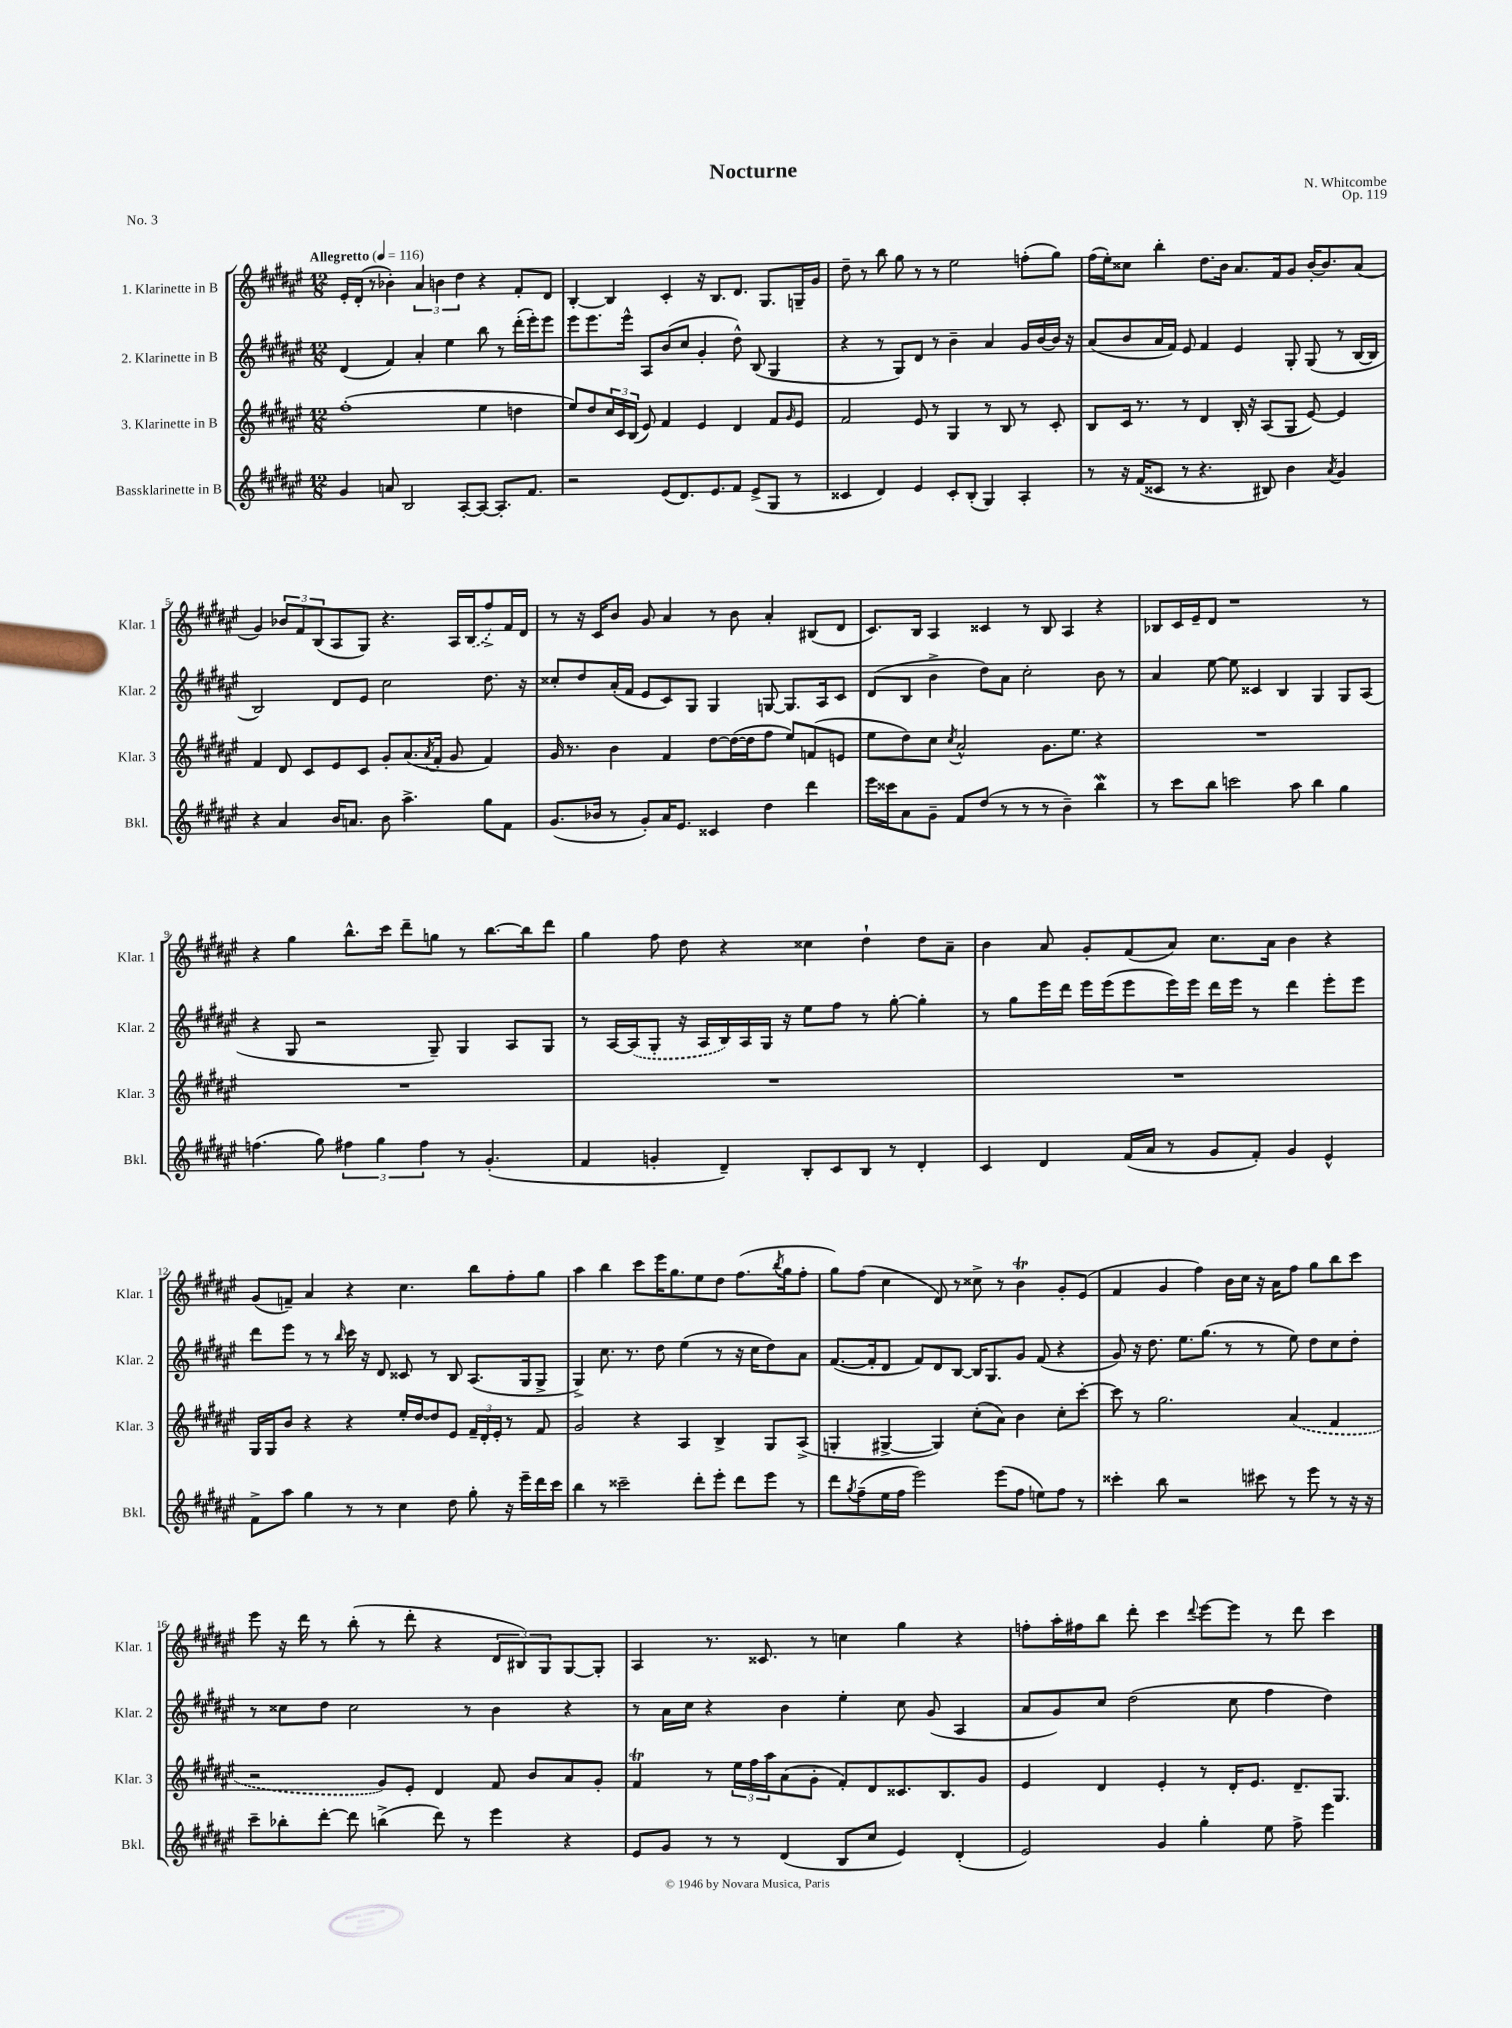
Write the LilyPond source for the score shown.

\header { title = "Nocturne" composer = "N. Whitcombe" opus = "Op. 119" piece = "No. 3" }
<<
\new StaffGroup <<
\new Staff = "s0" \with { instrumentName = "1. Klarinette in B" shortInstrumentName = "Klar. 1" } {
    \clef treble \key fis \major \numericTimeSignature \time 12/8 \tempo "Allegretto" 4 = 116
    eis'16-. dis'16-.( r8 bes'4-.) \tuplet 3/2 { ais'4 b'4 dis''4 } r4 fis'8-. dis'8 |
    b4~-. b4 cis'4-. r16 b8. dis'8. gis8. g16-- gis'16 |
    dis''8-- r8 b''8 gis''8 r8 r8 eis''2 f''8-.( gis''8) |
    fis''16( eis''16-.) cisis''8 b''4-. dis''8. b'16 ais'8. fis'16 gis'8 b'16~-. b'8. ais'8( |
    gis'4) \tuplet 3/2 { bes'8 fis'8 b8( } ais8 gis8) r4. ais16 \once \slurDashed b16( fis''8->) fis'16 dis'16 |
    r8 r16 cis'16 b'8 gis'8 ais'4 r8 b'8 ais'4-. bis8( dis'8 |
    cis'8.) b16 ais4 cisis'4 r8 b8 ais4 r4 |
    bes8 cis'16 eis'16-- dis'8 r1 r8 |
    r4 gis''4 b''8.-^ cis'''16 dis'''8-- g''8 r8 b''8.~ b''16 dis'''8 |
    gis''4 fis''8 dis''8 r4 cisis''4 dis''4-! dis''8 ais'8-- |
    b'4 ais'8 gis'8-. fis'8( ais'8) cis''8. ais'16 b'4 r4 |
    gis'8( f'8--) ais'4 r4 cis''4. b''8 fis''8-. gis''8 |
    ais''4 b''4 cis'''8 eis'''16 gis''8. eis''8 dis''8 fis''8.( \acciaccatura { b''8 } gis''16 fis''8-. |
    gis''8) fis''8( cis''4 dis'8) r8 cisis''8-> r8 b'4\trill gis'8-. eis'8( |
    fis'4 gis'4 fis''4) b'16 cis''16 r16 ais'16 fis''8 gis''8 b''8 cis'''8 |
    eis'''8 r16 dis'''16 r8 b''8-.( r8 dis'''8-. r4 \tuplet 3/2 { dis'8 bis8) gis8 } gis8~ gis8-. |
    ais4 r8. cisis'8. r8 c''4 gis''4 r4 |
    f''8-. ais''16-. fis''16 b''8 dis'''8-. cis'''4 \appoggiatura { dis'''8 } eis'''8~ eis'''8 r8 dis'''8 cis'''4 \bar "|." |
}
\new Staff = "s1" \with { instrumentName = "2. Klarinette in B" shortInstrumentName = "Klar. 2" } {
    \clef treble \key fis \major \numericTimeSignature \time 12/8
    dis'4( fis'4) ais'4-. eis''4 b''8 r8 dis'''16-.( eis'''16-.) eis'''8 |
    eis'''8 eis'''8. eis'''16-^ ais8 b'8( cis''8 gis'4-. dis''8-^) b8( gis4 |
    r4 r8 gis8) dis'8 r8 b'4-- ais'4 gis'16 b'16~ b'16 r16 |
    ais'8( b'8 ais'16 fis'16) eis'8 fis'4 eis'4 gis8-. gis8( r8 b16~ b16 |
    b2) dis'8 eis'8 cis''2 dis''8. r16 |
    cisis''8-. dis''8 ais'16-.( fis'16 eis'8 cis'8) gis8 gis4 g8~ g8. ais16 cis'8 |
    dis'8( b8 b'4-> dis''8) ais'8 cis''2-. b'8 r8 |
    ais'4 eis''8~ eis''8 cisis'4 b4 gis4 gis8 ais8( |
    r4 gis8 r2 gis8--) gis4 ais8 gis8 |
    r8 ais16~ \once \slurDashed ais16( gis8-. r16 ais16 b16) ais16 gis16 r16 eis''8 fis''8 r8 gis''8~-. gis''4-. |
    r8 gis''8 eis'''16 dis'''16 eis'''16 eis'''16( eis'''8 eis'''16) eis'''16 dis'''16 eis'''16 r8 dis'''4 eis'''8-. eis'''8 |
    dis'''8 eis'''8 r8 r8 \grace { b''16 } cis'''16 r16 dis'8 cisis'8 r8 b8 ais8.( gis16 gis8-> |
    gis4->) cis''8. r8. dis''8 eis''4( r8 r16 cis''16 dis''8) ais'8 |
    fis'8.~( fis'16-. dis'8 fis'8) dis'8 b8~ b16 gis8. gis'8 fis'8( r4 |
    gis'8) r16 dis''8. eis''8. gis''8.( r8 r8 eis''8) dis''8 cis''8 dis''8-. |
    r8 cisis''8 dis''8 cisis''2 r8 b'4 r4 |
    r8 ais'16 cis''16 r4 b'4 eis''4-. cis''8 gis'8( ais4 |
    ais'8 gis'8) cis''8 dis''2( cis''8 fis''4 dis''4) \bar "|." |
}
\new Staff = "s2" \with { instrumentName = "3. Klarinette in B" shortInstrumentName = "Klar. 3" } {
    \clef treble \key fis \major \numericTimeSignature \time 12/8
    fis''1-.( eis''4 d''4 |
    eis''8) dis''8 \tuplet 3/2 { cis''16 cis'16 b16( } eis'8) fis'4 eis'4 dis'4 fis'8 \grace { gis'16 } eis'8 |
    fis'2 eis'8 r8 gis4 r8 b8 r8 cis'8-. |
    b8 cis'16 r8. r8 dis'4 b16-. r16 ais8( gis8 eis'8~) eis'4 |
    fis'4 dis'8 cis'8 eis'8 cis'8 gis'8-. ais'8.( \acciaccatura { ais'8 } fis'16-. gis'8 fis'4) |
    gis'16 r8. b'4 fis'4 dis''8~ dis''16~( dis''16 fis''8 eis''8) f'8( e'8 |
    eis''8 dis''8) cis''8 \acciaccatura { cis''8 } ais'2-^ gis'8. eis''8. r4 |
    R1. |
    R1. |
    R1. |
    R1. |
    gis16 gis16 b'8 r4 r4 eis''16-. dis''16~ dis''8 eis'8 \tuplet 3/2 { fis'16-- dis'16-. eis'16-. } r8 fis'8 |
    gis'2 r4 ais4 b4-> gis8 ais8->( |
    g4-. gis4~-> gis4) cis''8-.( ais'8) b'4 cis''8-. cis'''8~-. |
    cis'''8 r8 gis''2. \once \slurDashed ais'4( fis'4 |
    r2 gis'8) eis'8-. dis'4 fis'8 b'8 ais'8 gis'8-. |
    fis'4\trill r8 \tuplet 3/2 { eis''16 fis''16 ais''16 } ais'8( gis'8-. fis'8-.) dis'8 cisis'8. b8. gis'8 |
    eis'4 dis'4 eis'4-. r8 dis'16-. eis'8. dis'8.-- gis8. \bar "|." |
}
\new Staff = "s3" \with { instrumentName = "Bassklarinette in B" shortInstrumentName = "Bkl." } {
    \clef treble \key fis \major \numericTimeSignature \time 12/8
    gis'4 a'8 b2 ais8~-. ais8~ ais8.-. fis'8. |
    r2 eis'8( dis'8.) eis'8. fis'8 eis'8->( gis8 r8 |
    cisis'4 dis'4) eis'4 cisis'8-. b8-.( gis4) ais4-. |
    r8 r16 fis'16( cisis'8 r8 r4. bis8) b'4 \acciaccatura { ais'8 } gis'4 |
    r4 ais'4 b'16 a'8. b'8 ais''4.-> gis''8 fis'8 |
    gis'8.( bes'16 r8 gis'8-.) ais'16 eis'8. cisis'4 dis''4 dis'''4 |
    eis'''16 cisis'''16 ais'8 gis'8-- fis'8 dis''8( r8 r8 r8 b'4--) b''4\mordent |
    r8 cis'''8 b''8 c'''2 ais''8 b''4 gis''4 |
    f''4.( gis''8) \tuplet 3/2 { fis''4 gis''4 fis''4 } r8 gis'4.-.( |
    fis'4 g'4-. dis'4--) b8-. cis'8 b8 r8 dis'4-. |
    cis'4 dis'4 fis'16( ais'16 r8 gis'8 fis'8-.) gis'4 eis'4-^ |
    fis'8-> ais''8 gis''4 r8 r8 cis''4 dis''8 gis''8-. r16 eis'''16-- dis'''16 cis'''16 |
    b''4 r8 cisis'''2-- dis'''8-. eis'''8-. dis'''8 eis'''8 r8 |
    dis'''8 \acciaccatura { gis''8 } fis''8--( eis''16 fis''16 eis'''2) eis'''8( fis''8 e''8) fis''8 r8 |
    cisis'''4-. b''8 r2 cis'''8 r8 eis'''8 r8 r16 r16 |
    cis'''8-- bes''8-. dis'''8~-. dis'''8 b''4->( dis'''8) r8 eis'''4 r4 |
    eis'8 gis'8 r8 r8 dis'4( b8 cis''8 eis'4) dis'4-.( |
    eis'2) gis'4 gis''4-. eis''8 fis''8-> eis'''4 \bar "|." |
}
>>
>>
